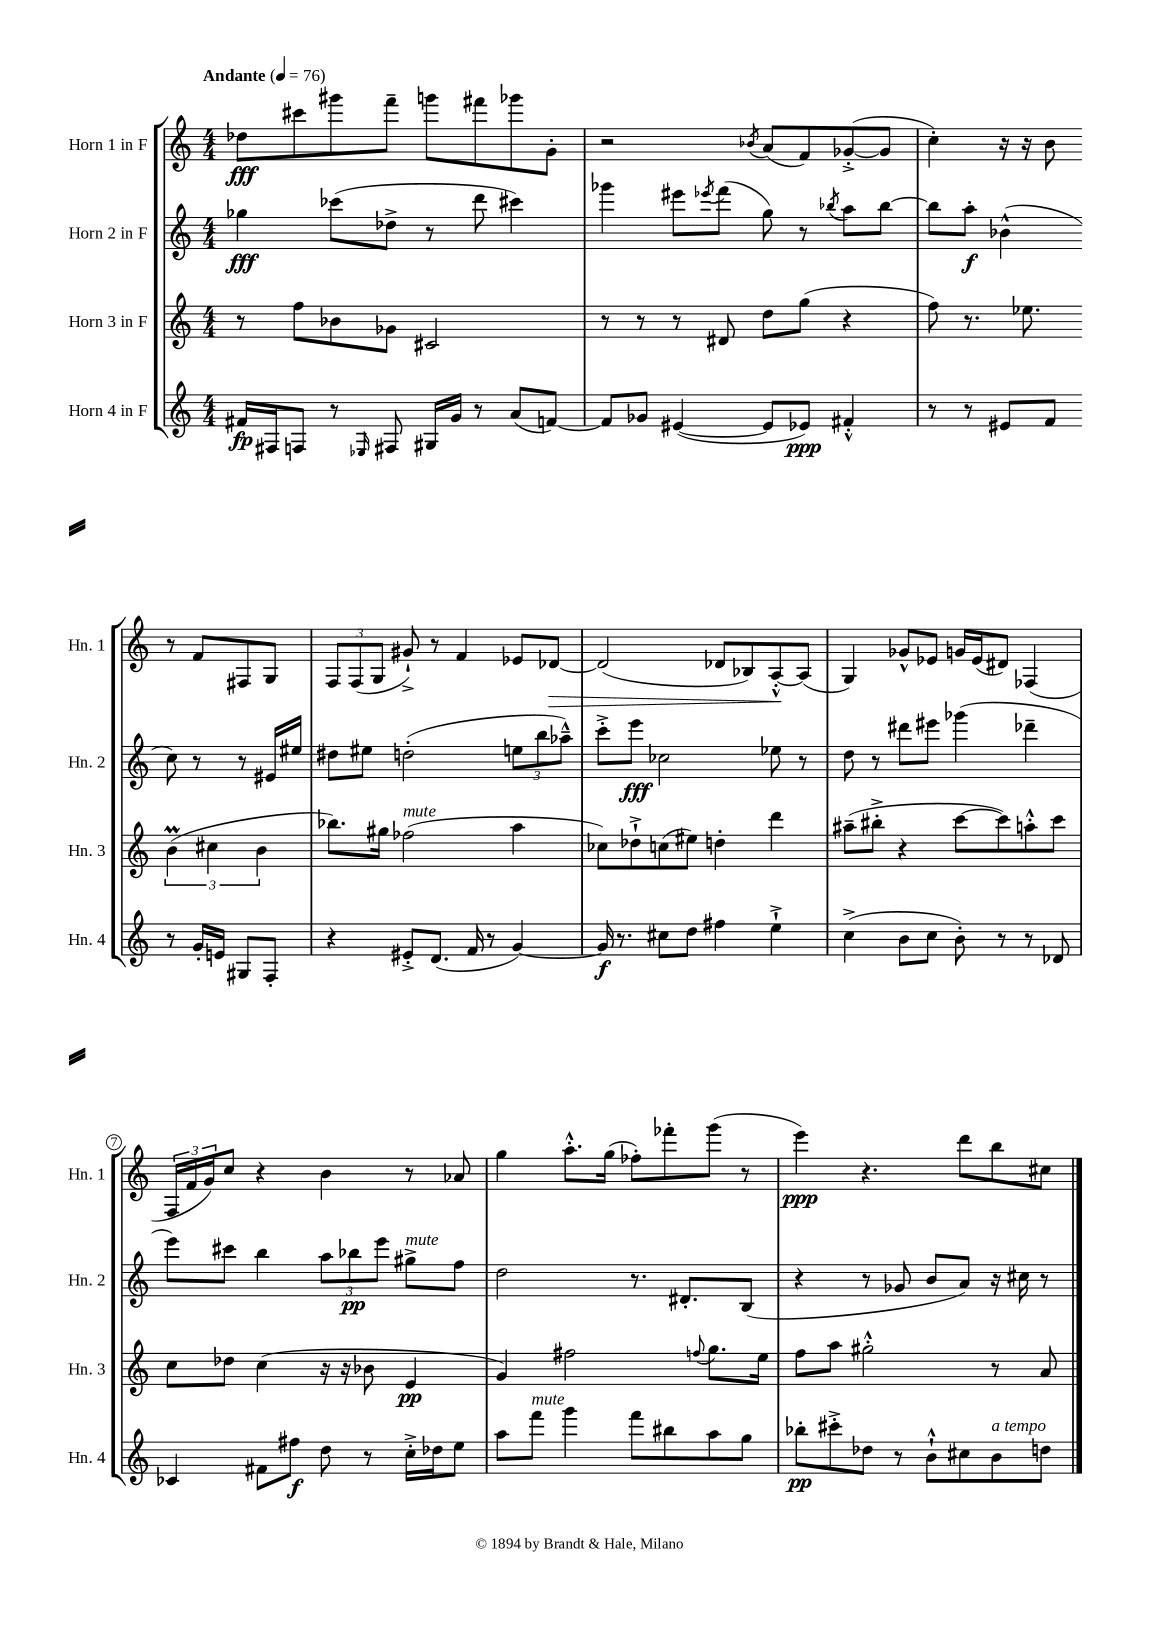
<<
\new StaffGroup <<
\new Staff = "s0" \with { instrumentName = "Horn 1 in F" shortInstrumentName = "Hn. 1" } {
    \clef treble \key c \major \numericTimeSignature \time 4/4 \tempo "Andante" 4 = 76
    des''8\fff cis'''8 gis'''8 f'''8-- g'''8 fis'''8 ges'''8 g'8-. |
    r2 \acciaccatura { bes'8 } a'8( f'8) ges'8~-.->( ges'8 |
    c''4-.) r16 r16 b'8 r8 f'8 fis8 g8 |
    \tuplet 3/2 { f8 f8( g8 } gis'8-!->) r8 f'4 ees'8 des'8~\> |
    des'2( des'8 bes8) a8~-.-^\! a8( |
    g4) ges'8-^ ees'8 g'16 ees'16( dis'8) fes4( |
    \tuplet 3/2 { f16 f'16 g'16) } c''8 r4 b'4 r8 aes'8 |
    g''4 a''8.-.-^ g''16( fes''8-.) fes'''8-. g'''8( r8 |
    e'''4\ppp) r4. d'''8 b''8 cis''8 \bar "|." |
}
\new Staff = "s1" \with { instrumentName = "Horn 2 in F" shortInstrumentName = "Hn. 2" } {
    \clef treble \key c \major \numericTimeSignature \time 4/4
    ges''4\fff ces'''8( des''8-> r8 d'''8 cis'''4) |
    ges'''4 eis'''8 \acciaccatura { ees'''8 } f'''8( g''8) r8 \acciaccatura { bes''8 } a''8 bes''8~ |
    bes''8 a''8-.\f bes'4-^( c''8) r8 r8 eis'16 eis''16 |
    dis''8 eis''8 d''2-.( \tuplet 3/2 { e''8 b''8 aes''8---^) } |
    c'''8-.-> e'''8\fff ces''2 ees''8 r8 |
    d''8 r8 dis'''8 eis'''8 ges'''4( des'''4-- |
    e'''8) cis'''8 b''4 \tuplet 3/2 { a''8 bes''8\pp e'''8 } gis''8->^\markup { \italic "mute" } f''8 |
    d''2 r8. dis'8.-. b8( |
    r4 r8 ges'8 b'8 a'8) r16 cis''16 r8 \bar "|." |
}
\new Staff = "s2" \with { instrumentName = "Horn 3 in F" shortInstrumentName = "Hn. 3" } {
    \clef treble \key c \major \numericTimeSignature \time 4/4
    r8 f''8 bes'8 ges'8 cis'2 |
    r8 r8 r8 dis'8 d''8 g''8( r4 |
    f''8) r8. ees''8. \tuplet 3/2 { b'4\prall( cis''4 b'4 } |
    bes''8.) gis''16 fes''2^\markup { \italic "mute" }( a''4 |
    ces''8) des''8-!-> c''8( eis''8) d''4-. d'''4 |
    ais''8--( bis''8-.-> r4 c'''8~ c'''8) a''8-.-^ c'''8 |
    c''8 des''8 c''4( r16 r16 bes'8 e'4\pp |
    g'4) fis''2 \appoggiatura { f''8 } g''8. e''16 |
    f''8 a''8 gis''2-.-^ r8 a'8 \bar "|." |
}
\new Staff = "s3" \with { instrumentName = "Horn 4 in F" shortInstrumentName = "Hn. 4" } {
    \clef treble \key c \major \numericTimeSignature \time 4/4
    fis'16\fp fis16 f8 r8 \grace { ees16 } fis8 gis16 g'16 r8 a'8( f'8~) |
    f'8 ges'8 eis'4~( eis'8 ees'8\ppp) fis'4-.-^ |
    r8 r8 eis'8 f'8 r8 g'16-. e'16 gis8 f8-. |
    r4 eis'8-.-> d'8.( f'16 r8 g'4~) |
    g'16\f r8. cis''8 d''8 fis''4 e''4-!-> |
    c''4->( b'8 c''8 b'8-.) r8 r8 des'8 |
    ces'4 fis'8 fis''8\f d''8 r8 c''16-.-> des''16 e''8 |
    a''8 f'''8^\markup { \italic "mute" } g'''4 f'''8 bis''8 a''8 g''8 |
    bes''8-.\pp cis'''8-.-> des''8 r8 b'8-!-^ cis''8 b'8^\markup { \italic "a tempo" } d''8 \bar "|." |
}
>>
>>
\layout { \context { \Score \override BarNumber.stencil = #(make-stencil-circler 0.1 0.3 ly:text-interface::print) } }
